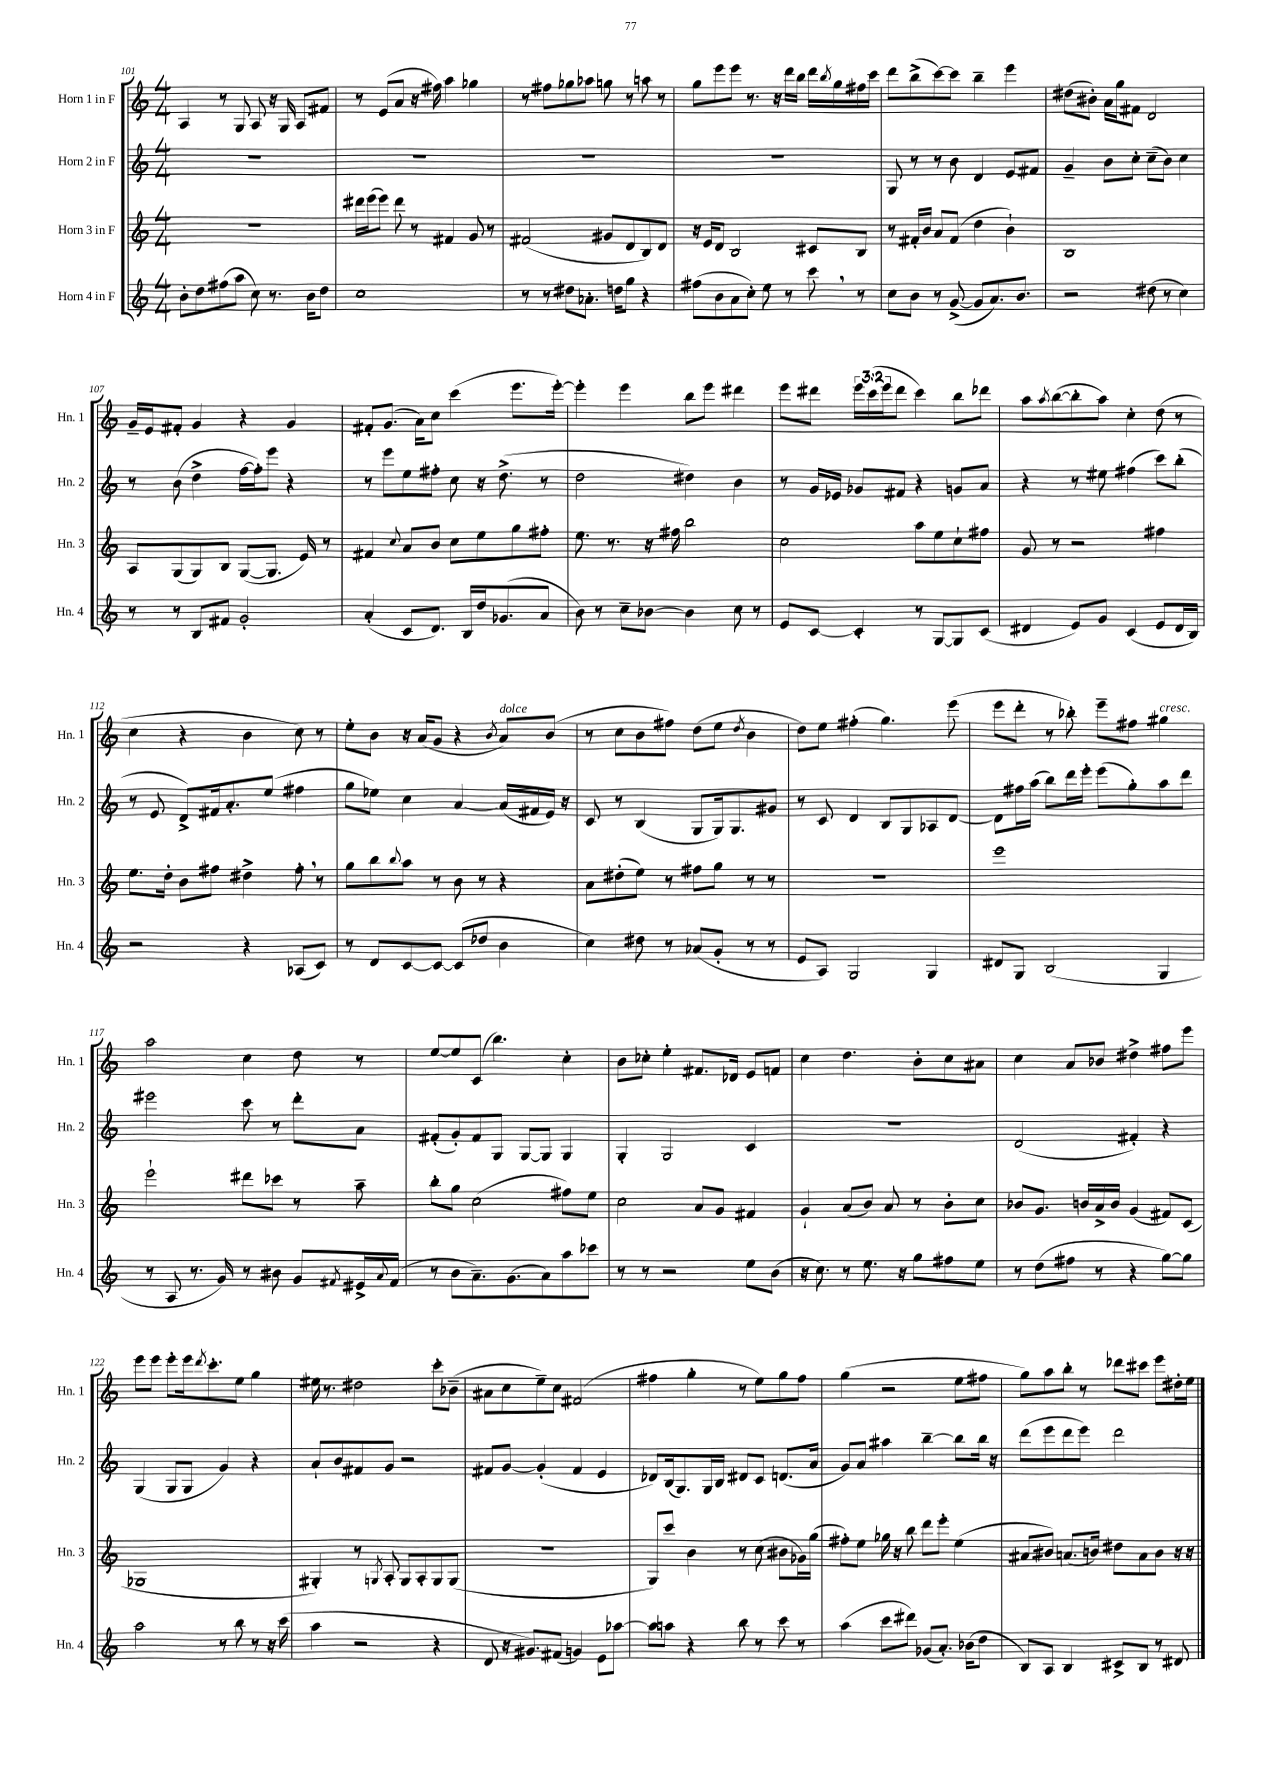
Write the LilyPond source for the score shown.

<<
\new StaffGroup <<
\new Staff = "s0" \with { instrumentName = "Horn 1 in F" shortInstrumentName = "Hn. 1" } {
    \clef treble \key c \major \numericTimeSignature \time 4/4 \override Staff.TupletNumber.text = #tuplet-number::calc-fraction-text
    a4 r8 g8 a8 r16 g16 a8 fis'8 |
    r8 e'8( a'8 r16 fis''16) a''4 ges''4 |
    r8 fis''8 ges''8 aes''8 g''8 r8 a''8 r8 |
    g''8 e'''8 e'''8 r8. r16 d'''16 b''16 d'''16 \acciaccatura { b''8 } g''16 fis''16 c'''16 |
    d'''8 b''8->( c'''8~) c'''8 b''4-- e'''4 |
    dis''8( bis'8-.) a'16 g''16 fis'8 d'2 |
    g'16-- e'16 fis'8-. g'4 r4 g'4 |
    fis'8-. g'8.( a'16) c''8 c'''4( e'''8. e'''16~-.) |
    e'''4-. e'''4 b''8 e'''8 dis'''4 |
    e'''8 dis'''8 \tuplet 3/2 { e'''16 c'''16( e'''16 } dis'''8 c'''4) b''8 des'''8 |
    a''8 \acciaccatura { a''8 } b''8~( b''8-. a''8) c''4-. d''8( r8 |
    c''4 r4 b'4 c''8) r8 |
    e''8-. b'8 r16 a'16( g'8 r4 \acciaccatura { b'8 } a'8^\markup { \italic "dolce" }) b'8( |
    r8 c''8 b'8 fis''8) d''8( e''8 \acciaccatura { d''8 } b'4 |
    d''8) e''8 fis''4-.( g''4.) e'''8( |
    e'''8 d'''8-. r8 bes''8-.) e'''8-- fis''8 gis''4^\markup { \italic "cresc." } |
    a''2 c''4 d''8 r8 |
    e''8~ e''8 c'8( b''4.) c''4-. |
    b'8 ces''8-. e''4-. fis'8. des'16 e'8 f'8 |
    c''4 d''4. b'8-. c''8 ais'8 |
    c''4 a'8 bes'8 dis''4-> fis''8 e'''8 |
    e'''8 e'''8 e'''8-. e'''16 \acciaccatura { d'''8 } c'''8.-. e''8 g''4 |
    eis''16 r8. dis''2 c'''8-. bes'8--( |
    ais'8 c''8 e''8--) c''8 fis'2( |
    fis''4 g''4-. r8 e''8) g''8 fis''8 |
    g''4( r2 e''8 fis''8 |
    g''8) a''8 b''8-. r8 des'''8 cis'''8 e'''8 dis''16-. e''16 \bar "|." |
}
\new Staff = "s1" \with { instrumentName = "Horn 2 in F" shortInstrumentName = "Hn. 2" } {
    \clef treble \key c \major \numericTimeSignature \time 4/4
    R1 |
    R1 |
    R1 |
    R1 |
    g8 r8 r8 b'8 d'4 e'8 fis'8 |
    g'4-- b'8 c''8-. c''8--( b'8) c''4 |
    r8 b'8( d''4-> f''16~ f''16-.) e'''8 r4 |
    r8 e'''8 e''8 fis''8-. c''8 r16 d''8.->( r8 |
    d''2 dis''4) b'4 |
    r8 g'16 ees'16 ges'8 fis'8 r4 g'8 a'8 |
    r4 r8 eis''8 fis''4( c'''8) b''8-.( |
    r8 e'8 d'8->) fis'16 a'8.-. e''8( fis''4 |
    g''8 ees''8) c''4 a'4~ a'16( fis'16 e'16) r16 |
    c'8 r8 b4( g8 g16) g8. gis'8 |
    r8 c'8 d'4 b8 g8 aes8 d'8~ |
    d'8 fis''16 a''16( b''8) d'''16 e'''16-. e'''8( g''8-.) a''8 d'''8 |
    eis'''2 c'''8 r8 d'''8-. a'8 |
    fis'8-.( g'8-.) fis'8 g8 g8~ g8 g4 |
    g4-. g2 c'4 |
    R1 |
    d'2( fis'4-.) r4 |
    g4( g8 g8 g'4) r4 |
    a'8-! b'8 fis'8 g'8 r2 |
    fis'8 g'8~ g'4-.( fis'4 e'4 |
    des'8) b16( g8.) g16 b16 dis'8 c'8 d'8.( a'16 |
    g'8) a'8 ais''4 b''4~-- b''8 b''16 r16 |
    d'''8( e'''8 d'''8 e'''8) d'''2 \bar "|." |
}
\new Staff = "s2" \with { instrumentName = "Horn 3 in F" shortInstrumentName = "Hn. 3" } {
    \clef treble \key c \major \numericTimeSignature \time 4/4
    R1 |
    dis'''16 e'''16( e'''8) dis'''8 r8 fis'4 g'8 r8 |
    fis'2( gis'8 d'8 b8) d'8 |
    r16 e'16 d'8 b2 cis'8 b8 |
    r8 fis'16-. b'16 a'8 fis'8( d''4 b'4-!) |
    b1 |
    a8 g8( g8) b8 g8~( g8. e'16) r8 |
    fis'4 \appoggiatura { c''8 } a'8 b'8 c''8 e''8 g''8 fis''8-. |
    e''8. r8. r16 fis''16 b''2 |
    c''2 a''8 e''8 c''8-! fis''8 |
    g'8 r8 r2 fis''4 |
    e''8. d''16-. b'8 fis''8 dis''4-> fis''8-. \breathe r8 |
    g''8 b''8 \appoggiatura { b''8 } a''8 r8 b'8 r8 r4 |
    a'8 dis''8-.( e''8) r8 fis''8 g''8 r8 r8 |
    r1 |
    e'''1 |
    e'''2-! dis'''8 ces'''8 r8 a''8-- |
    b''8-. g''8 c''2( fis''8) e''8 |
    c''2 a'8 g'8 fis'4 |
    g'4-! a'8( b'8) a'8 r8 b'8-. c''8 |
    bes'8 g'8. b'16 a'16-> b'16 g'4( fis'8) c'8( |
    ges1 |
    gis4-.) r8 \acciaccatura { g8 } a8-. g8 a8-. g8 g8( |
    R1 |
    g8) c'''8 b'4 r8 c''8( bis'8 ges'16) g''16( |
    fis''8-.) e''8 ges''16 r16 b''8 d'''8 e'''8-. e''4( |
    ais'8 bis'8) a'8.( b'16) dis''8 a'8 b'8 r16 r16 \bar "|." |
}
\new Staff = "s3" \with { instrumentName = "Horn 4 in F" shortInstrumentName = "Hn. 4" } {
    \clef treble \key c \major \numericTimeSignature \time 4/4
    b'8-. d''8 fis''8( a''8 c''8) r8. b'16 d''8 |
    c''1 |
    r8 r8 dis''8 aes'8.-. d''16 g''8 r4 |
    fis''8( b'8 a'8 c''8-.) e''8 r8 c'''8 \breathe r8 |
    c''8 b'8 r8 g'8~->( g'8 a'8.) b'8. |
    r2 dis''8( r8 c''4) |
    r8 r8 b8 fis'8 g'2-. |
    a'4-.( c'8 d'8.) b16 d''16 ges'8.( a'8 |
    b'8) r8 c''8-- bes'8~ bes'4 c''8 r8 |
    e'8 c'8~ c'4-. r8 g8~ g8 c'8( |
    dis'4 e'8) g'8 c'4( e'8 dis'16 b16) |
    r2 r4 aes8( c'8) |
    r8 d'8 c'8~ c'8~ c'8( des''8 b'4 |
    c''4) dis''8 r8 aes'8( g'8-. r8 r8 |
    e'8 a8) g2 g4 |
    dis'8 g8 b2( g4 |
    r8 a8 r8. g'16) r8 bis'8 g'8 \acciaccatura { fis'8 } eis'16-> \appoggiatura { a'8 } fis'16( |
    r8 b'8 a'8.--) g'8.( a'8) a''8 ces'''8 |
    r8 r8 r2 e''8 b'8( |
    r16 c''8.) r8 e''8. r16 g''8 fis''8 e''8 |
    r8 d''8( fis''8 r8 r4 g''8~) g''8 |
    a''2 r8 b''8 r8 r16 c'''16( |
    a''4 r2 r4 |
    d'8 r16 gis'8.) fis'8( g'4) e'8 aes''8~ |
    aes''8 a''8 r4 b''8 r8 c'''8 r8 |
    a''4( c'''8 dis'''8) ges'8( a'8.-.) bes'16( d''8 |
    b8) a8 b4 cis'8-> b8 r8 dis'8 \bar "|." |
}
>>
>>
\layout { \context { \Score currentBarNumber = #101 } }
